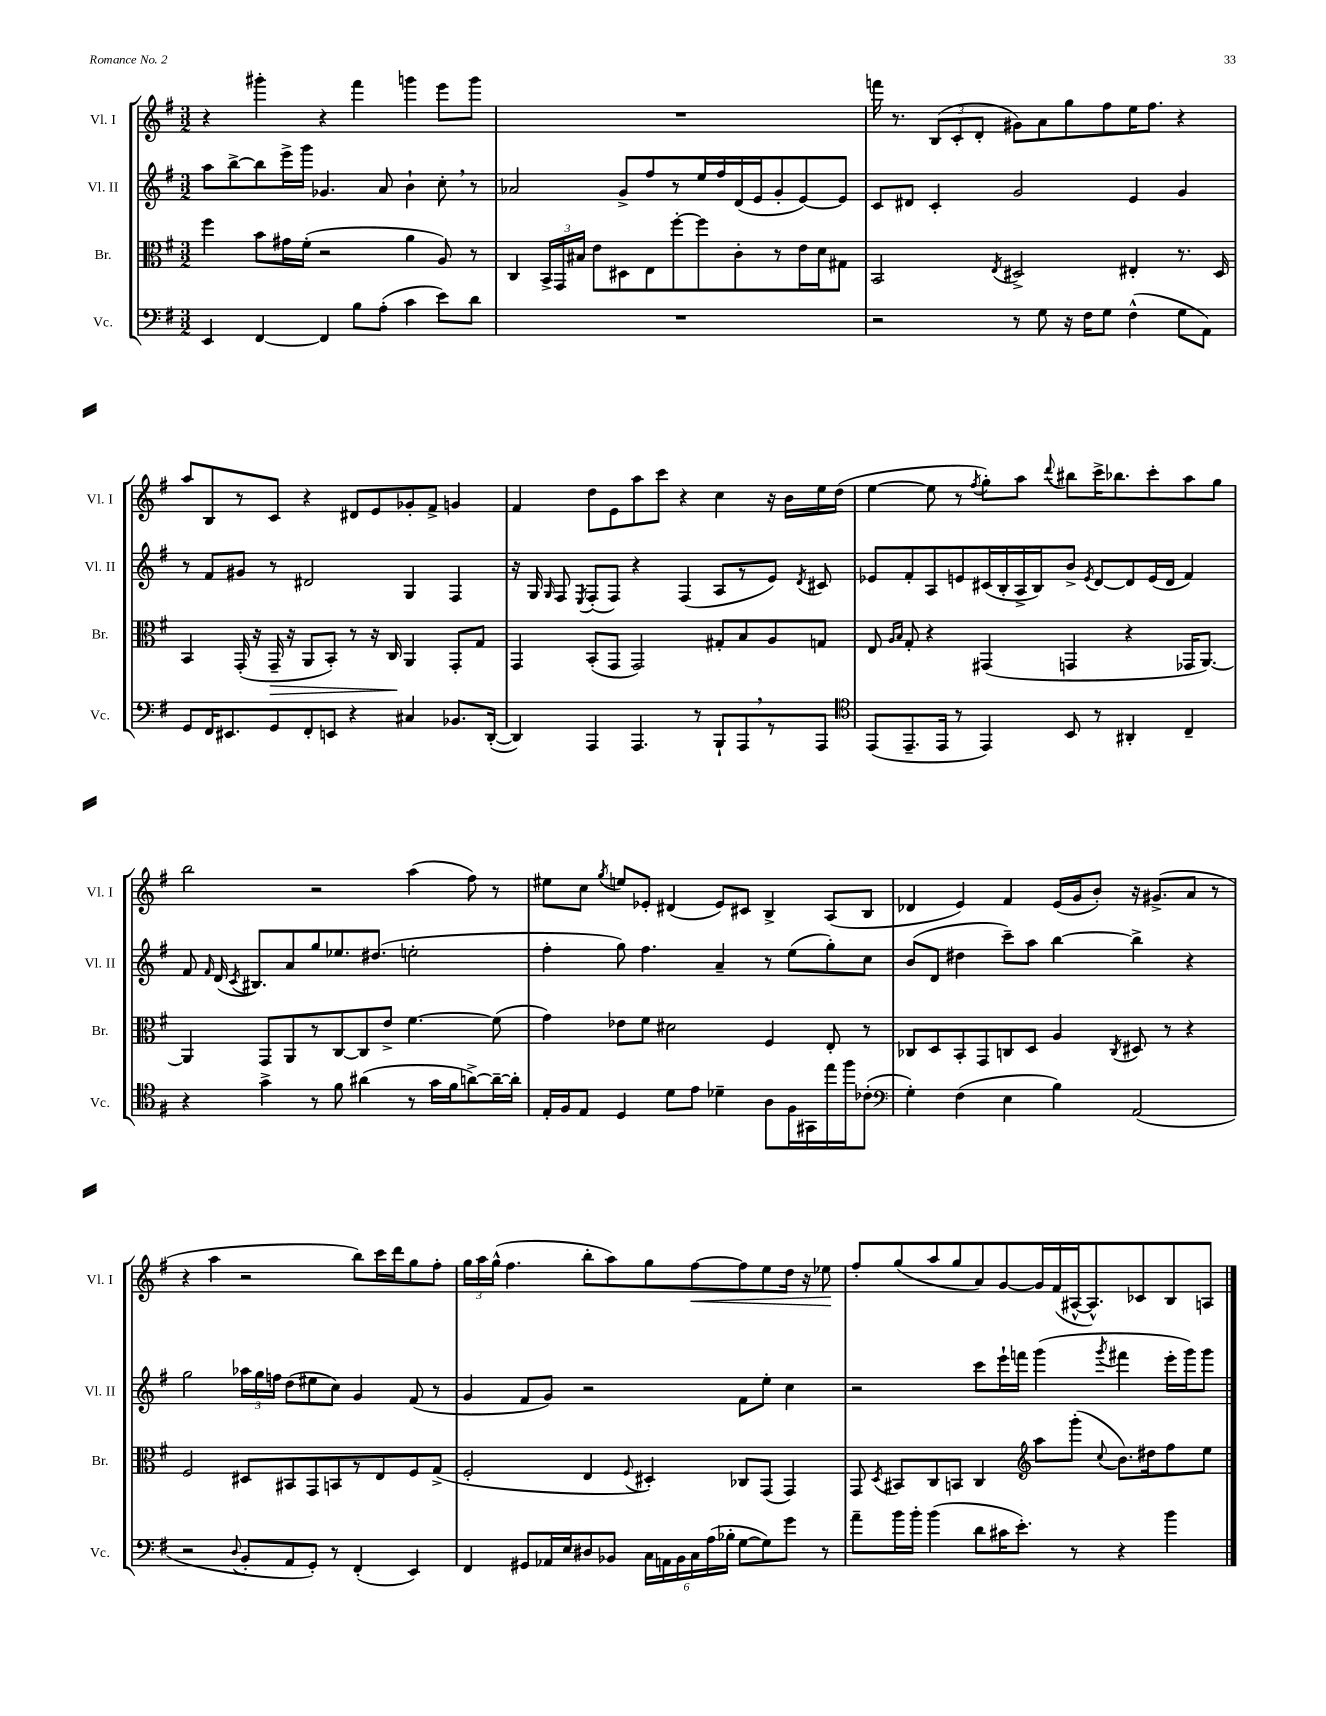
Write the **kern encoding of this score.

**kern	**kern	**dynam	**kern	**kern	**dynam
*part4	*part3	*part3	*part2	*part1	*part1
*staff4	*staff3	*staff3	*staff2	*staff1	*staff1
*I"Vc.	*I"Br.	*	*I"Vl. II	*I"Vl. I	*
*I'Vc.	*I'Br.	*	*I'Vl. II	*I'Vl. I	*
*clefF4	*clefC3	*	*clefG2	*clefG2	*
*k[f#]	*k[f#]	*	*k[f#]	*k[f#]	*
*M3/2	*M3/2	*	*M3/2	*M3/2	*
=104	=104	=104	=104	=104	=104
4EE/	4ff#\	.	8aa\L	4r	.
.	.	.	[8bb^\	.	.
[4FF#/	8b\L	.	8bb\]	4ggg#X'\	.
.	16g#X\L	.	16eee^\L	.	.
.	(16f#'\JJ	.	16ggg\JJ	.	.
4FF#/]	2r	.	4.g-X/	4r	.
8B\L	.	.	.	4fff#\	.
(8A'\J	.	.	8a/	.	.
4c\	4a\	.	4b`\	4gggn\	.
8e\L)	8A/)	.	8cc',\	8eee\L	.
8d\J	8r	.	8r	8ggg\J	.
=105	=105	=105	=105	=105	=105
1.r	4C/	.	2a-X/	1.r	.
.	24BB^/LL	.	.	.	.
.	24GG/	.	.	.	.
.	24B#X/JJ	.	.	.	.
.	8e\L	.	.	.	.
.	8D#X\	.	8g^/L	.	.
.	8E\	.	8ff#/	.	.
.	[8ff#'\	.	8r	.	.
.	8ff#\]	.	16ee/L	.	.
.	.	.	16ff#/	.	.
.	8c'\	.	(16d/	.	.
.	.	.	16e/J	.	.
.	8r	.	8g'/	.	.
.	16e\L	.	[8e/)	.	.
.	16d\J	.	.	.	.
.	8G#X\J	.	8e/J]	.	.
=106	=106	=106	=106	=106	=106
2r	2BB/	.	8c/L	16fffn\	.
.	.	.	.	8.r	.
.	.	.	8d#X/J	.	.
.	.	.	4c'/	(12B/L	.
.	.	.	.	12c'/	.
.	.	.	.	12d'/J	.
.	8qE/	.	.	.	.
8r	2D#X^/	.	2g/	8g#X\L)	.
8G\	.	.	.	8a\	.
16r	.	.	.	8gg\	.
16F#\KL	.	.	.	.	.
8G\J	.	.	.	8ff#\	.
(4F#^^\	4E#X'/	.	4e/	16ee\K	.
.	.	.	.	8.ff#\J	.
8G\L	8.r	.	4g/	4r	.
8AA\J)	.	.	.	.	.
.	16D#/	.	.	.	.
!!LO:LB:g=z
=107	=107	=107	=107	=107	=107
8GG/L	4BB/	.	8r	8aa/L	.
16FF#/K	.	.	8f#/L	8B/	.
8.EE#X/	.	.	.	.	.
.	(16GG'/	.	8g#X/J	8r	.
.	16r	.	.	.	.
!	!	!LO:HP:b	!	!	!
8GG/	16GG~/	>	8r	8c/J	.
.	16r	.	.	.	.
8FF#'/	8AA/L	.	2d#X/	4r	.
8EEn/J	8BB'/J)	.	.	.	.
4r	8r	.	.	8d#X/L	.
.	16r	.	.	8e/	.
.	16C/	.	.	.	.
4C#X/	4AA/	]	4G/	8g-X'/	.
.	.	.	.	8f#^/J	.
8.BB-X/L	8GG'/L	.	4F#/	4gn/	.
.	8G/J	.	.	.	.
([16DD'/Jk	.	.	.	.	.
=108	=108	=108	=108	=108	=108
4DD/])	4GG/	.	16r	4f#/	.
.	.	.	16G/	.	.
.	.	.	16qqG/	.	.
.	.	.	8F#/	.	.
.	.	.	8qE/	.	.
4AAA/	(8BB'/L	.	(8F#'/L	8dd\L	.
.	8GG/J	.	8F#/J)	8e\	.
4.AAA/	2GG/)	.	4r	8aa\	.
.	.	.	.	8ccc\J	.
.	.	.	(4F#/	4r	.
8r	.	.	.	.	.
8BBB`/L	8G#X'/L	.	8A/L	4cc\	.
8AAA,/	8B/	.	8r	.	.
8r	8A/	.	8e/J)	16r	.
.	.	.	.	16b\LL	.
.	.	.	8qd/	.	.
8AAA/J	8Gn/J	.	8c#X/	16ee\	.
.	.	.	.	(16dd\JJ	.
=109	=109	=109	=109	=109	=109
*clefC4	*	*	*	*	*
(8EE/L	8E/	.	8e-X/L	[4ee\	.
.	16qqA/LL	.	.	.	.
.	16qqB/JJ	.	.	.	.
8.EE~/	8G'/	.	8f#'/	.	.
.	4r	.	8A/	8ee\]	.
16EE/Jk	.	.	.	.	.
8r	.	.	8en/	8r	.
.	.	.	.	8qff#/	.
4EE/)	(4GG#X/	.	(16c#X/L	8gg'\L)	.
.	.	.	16B'/	.	.
.	.	.	16A^/	8aa\J	.
.	.	.	16B/J)	.	.
.	.	.	.	8qqddd/	.
8BB/	4GGn/	.	8b^/J	8bb#X\L	.
.	.	.	8qe/	.	.
8r	.	.	[8d/L	16ccc^\K	.
.	.	.	.	8.bb-X\	.
4AA#X'/	4r	.	8d/]	.	.
.	.	.	(16e/L	8ccc'\	.
.	.	.	16d/JJ	.	.
4C~/	16GG-X/KL	.	4f#/)	8aa\	.
.	[8.AA/J)	.	.	.	.
.	.	.	.	8gg\J	.
!!LO:LB:g=z
=110	=110	=110	=110	=110	=110
4r	4AA/]	.	8f#/	2bb\	.
.	.	.	16qqf#/	.	.
.	.	.	(16d/	.	.
.	.	.	8qc/	.	.
.	.	.	8.B#X/L)	.	.
4g^\	8GG/L	.	.	.	.
.	8AA/	.	8a/	.	.
8r	8r	.	8gg/	2r	.
8f#\	[8C/	.	8.ee-X/	.	.
(4a#X\	8C/]	.	.	.	.
.	.	.	(8.dd#X/J	.	.
.	8e^/J	.	.	.	.
8r	[4.f#\	.	2een'\	(4aa\	.
16g\LL	.	.	.	.	.
16f#\J	.	.	.	.	.
[8an^\)	.	.	.	8ff#\)	.
16a~\L_	(8f#\]	.	.	8r	.
16a'\JJ]	.	.	.	.	.
=111	=111	=111	=111	=111	=111
16E'/LL	4g\)	.	4ff#'\	8ee#X\L	.
16F#/J	.	.	.	.	.
8E/J	.	.	.	8cc\J	.
.	.	.	.	8qgg/	.
4D/	8e-X\L	.	8gg\)	8een/L	.
.	8f#\J	.	4.ff#\	8e-X'/J	.
8d\L	2d#X\	.	.	(4d#X/	.
8e\J	.	.	.	.	.
4d-X~\	.	.	4a~/	8e-/L)	.
.	.	.	.	8c#X/J	.
8A\L	4F#/	.	8r	4B^/	.
16F#\L	.	.	(8ee\L	.	.
16GG#X\	.	.	.	.	.
16ee\	8E'/	.	8gg'\)	(8A/L	.
16ff#\J	.	.	.	.	.
(8c-X'\J	8r	.	8cc\J	8B/J	.
=112	=112	=112	=112	=112	=112
*clefF4	*	*	*	*	*
4G'\)	8C-X/L	.	(8b/L	4d-X/	.
.	8D/	.	8d/J	.	.
(4F#\	8BB'/	.	4dd#X\	4e/)	.
.	8GG/	.	.	.	.
4E\	8Cn/	.	8ccc~\L)	4f#/	.
.	8D/J	.	8aa\J	.	.
4B\)	4A/	.	[4bb\	(16e/LL	.
.	.	.	.	16g/J	.
.	.	.	.	8b'/J)	.
.	8qC/	.	.	.	.
(2AA/	8D#X/	.	4bb^\]	16r	.
.	.	.	.	(8.g#X^/L	.
.	8r	.	.	.	.
.	4r	.	4r	8a/J	.
.	.	.	.	8r	.
!!LO:LB:g=z
=113	=113	=113	=113	=113	=113
2r	2F#/	.	2gg\	4r	.
.	.	.	.	4aa\	.
8qqD/	.	.	.	.	.
8BB'/L	8D#X/L	.	24aa-X\LL	2r	.
.	.	.	24gg\	.	.
.	.	.	24ffn\JJ	.	.
8AA/	8BB#X/	.	(8dd\L	.	.
8GG'/J)	8GG/	.	8ee#X\	.	.
8r	8BBn/	.	8cc\J)	.	.
(4FF#'/	8r	.	4g/	8bb\L)	.
.	8E/	.	.	16ccc\L	.
.	.	.	.	16ddd\J	.
4EE/)	8F#/	.	(8f#/	8gg\	.
.	(8G^/J	.	8r	8ff#'\J	.
=114	=114	=114	=114	=114	=114
4FF#/	2F#'/	.	4g/	24gg\LL	.
.	.	.	.	24aa\	.
.	.	.	.	(24gg^^\JJ	.
.	.	.	.	4.ff#\	.
8GG#X/L	.	.	8f#/L	.	.
16AA-X/L	.	.	8g/J)	.	.
16E/J	.	.	.	.	.
8D#X/	4E/	.	2r	8bb'\L	.
8BB-X/J	.	.	.	8aa\)	.
.	8qqF#/	.	.	.	.
24C\LL	4D#X'/)	.	.	8gg\	.
24AAn\	.	.	.	.	.
24BB-\	.	.	.	.	.
!	!	!	!	!	!LO:HP:b
24C\	.	.	.	[8ff#\	<
(24A\	.	.	.	.	.
24B-X'\JJ	.	.	.	.	.
[8G\L	8C-X/L	.	8f#\L	8ff#\]	.
8G\])	(8GG/J	.	8ee'\J	8ee\	.
8g\J	4GG/)	.	4cc\	16dd\Jk	.
.	.	.	.	16r	.
8r	.	.	.	8ee-X\	.
.	.	.	.	.	[
=115	=115	=115	=115	=115	=115
8a~\L	8GG/	.	2r	8ff#'/L	.
.	8qD/	.	.	.	.
16b\L	8BB#X/L	.	.	(8gg/	.
16b'\JJ	.	.	.	.	.
(4b\	8C/	.	.	8aa/	.
.	8BBn/J	.	.	8gg/	.
8d\L	4C/	.	8ccc\L	8a/)	.
16c#X\K	.	.	16eee`\L	[8g/	.
8.e'\J)	.	.	16fffn\JJ	.	.
*	*clefG2	*	*	*	*
.	8aa\L	.	(4ggg\	16g/L]	.
.	.	.	.	(16f#/	.
8r	(8ggg'\J	.	.	[16A#X^^/J	.
.	.	.	.	8.A#^^/])	.
.	8qqcc/	.	8qggg/	.	.
4r	8.b\L)	.	4fff#X\	.	.
.	.	.	.	8c-X/	.
.	16dd#X\k	.	.	.	.
4b\	8ff#\	.	16eee'\LL	8B/	.
.	.	.	16ggg\J)	.	.
.	8ee\J	.	8ggg\J	8An/J	.
==	==	==	==	==	==
*-	*-	*-	*-	*-	*-
